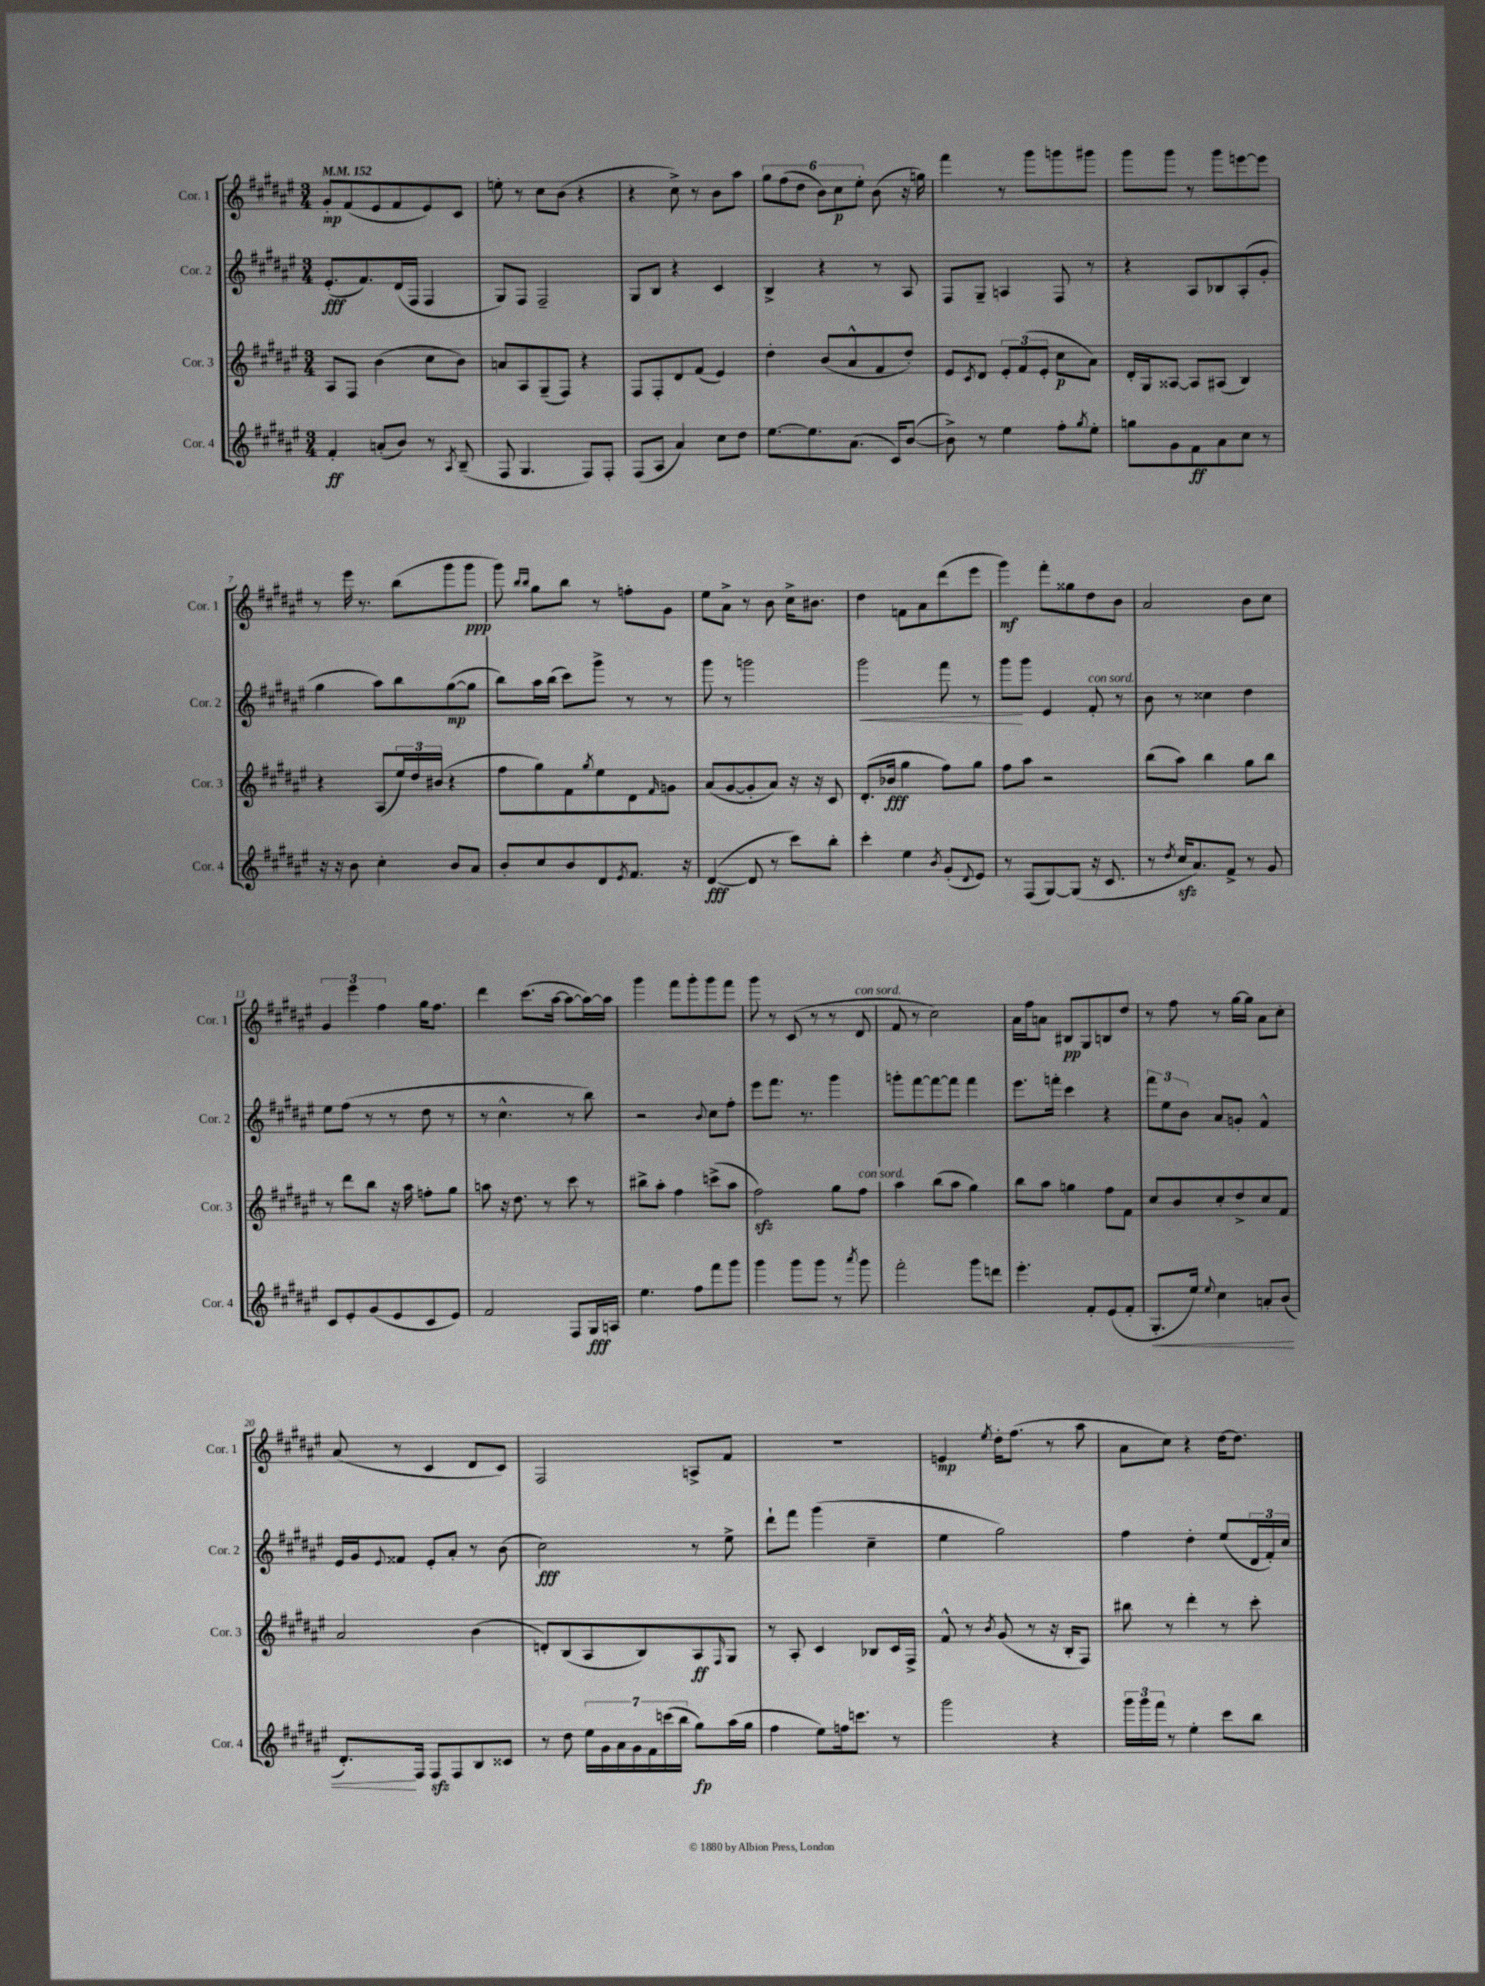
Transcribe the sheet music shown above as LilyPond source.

<<
\new StaffGroup <<
\new Staff = "s0" \with { instrumentName = "Cor. 1" shortInstrumentName = "Cor. 1" } {
    \clef treble \key fis \major \numericTimeSignature \time 3/4 \tempo 4 = 152
    gis'8-.\mp fis'8( eis'8 fis'8 eis'8) cis'8 |
    e''8-. r8 cis''8 b'8( r4 |
    r4 cis''8->) r8 b'8 ais''8 |
    \tuplet 6/4 { gis''8 fis''8( dis''8 b'8) cis''8\p eis''8-. } b'8( r16 g''16) |
    fis'''4 r8 gis'''8 g'''8 gis'''8 |
    gis'''8 gis'''8 r8 gis'''8 e'''8~ e'''8 |
    r8 eis'''16 r8. b''8( gis'''8 gis'''8\ppp |
    gis'''8) \grace { b''16 b''16 } gis''8 b''8 r8 f''8-. gis'8 |
    eis''8 ais'8-> r8 b'8 cis''16-> bis'8. |
    dis''4 f'8 ais'8 dis'''8( eis'''8 |
    gis'''4\mf) fis'''8-. gisis''8 dis''8 b'8 |
    ais'2 b'8 cis''8 |
    \tuplet 3/2 { gis'4 eis'''4 fis''4 } gis''16 fis''8. |
    dis'''4 cis'''8.( ais''16~ ais''8~ ais''16~) ais''16 |
    gis'''4 fis'''8 gis'''8-. gis'''8 fis'''8 |
    gis'''8 r8 cis'8( r8 r8 dis'8^\markup { \italic "con sord." } |
    fis'8 r8 cis''2) |
    ais'16 fis''16 a'8 bis8\pp gis8 b8 dis''8 |
    r8 fis''8 r8 gis''16~ gis''16 ais'8 cis''8-. |
    ais'8( r8 cis'4 dis'8 cis'8) |
    fis2 a8-> fis'8 |
    R2. |
    e'4\mp \acciaccatura { eis''8 } dis''16-. fis''8.( r8 ais''8 |
    ais'8 cis''8) r4 dis''16~ dis''8. \bar "|." |
}
\new Staff = "s1" \with { instrumentName = "Cor. 2" shortInstrumentName = "Cor. 2" } {
    \clef treble \key fis \major \numericTimeSignature \time 3/4
    eis'8.-.\fff( fis'8.) dis'16( fis16 fis4 |
    gis8) fis8 fis2-- |
    gis8 b8 r4 cis'4 |
    b4-> r4 r8 ais8 |
    fis8 gis8-- a4 fis8 r8 |
    r4 ais8 bes8 ais8-.( gis'8-. |
    gis''4 ais''8) b''8 gis''8~\mp( gis''8 |
    b''8) ais''16 b''16( cis'''8) gis'''8-> r8 r8 |
    gis'''8 r8 g'''2 |
    gis'''2\< fis'''8 r8 |
    gis'''8\! gis'''8 eis'4 fis'8-.^\markup { \italic "con sord." } r8 |
    b'8 r8 cisis''4 dis''4 |
    eis''8 fis''8( r8 r8 dis''8 r8 |
    r8 cis''4.-^ r8 b''8) |
    r2 \appoggiatura { b'8 } cis''8 fis''8-. |
    eis'''8 fis'''8. r8. gis'''4 |
    g'''8-. fis'''8~ fis'''8~ fis'''8 fis'''4 |
    eis'''8. f'''16-. cis'''4 r4 |
    \tuplet 3/2 { fis'''8 eis''8 b'8 } ais'8 g'8-. fis'4-^ |
    eis'16 gis'16 \appoggiatura { eis'8 } fisis'8 eis'8-. ais'8-. r8 b'8( |
    cis''2\fff) r8 eis''8-> |
    dis'''8-! fis'''8 gis'''4( cis''4-- |
    eis''4 gis''2) |
    fis''4 dis''4-. eis''8( \tuplet 3/2 { dis'16 fis'16-.) cis''16 } \bar "|." |
}
\new Staff = "s2" \with { instrumentName = "Cor. 3" shortInstrumentName = "Cor. 3" } {
    \clef treble \key fis \major \numericTimeSignature \time 3/4
    ais8 fis8 b'4( cis''8 b'8) |
    a'8 ais8 gis8--( fis8) r4 |
    fis8 fis8-. dis'8 fis'8( eis'4) |
    dis''4-. b'8( ais'8-^ fis'8 dis''8-.) |
    eis'8 \acciaccatura { cis'8 } dis'8 \tuplet 3/2 { eis'8-. fis'8( eis'8-. } cis''8\p ais'8) |
    dis'16-. gis16 aisis8~ aisis8 ais8( b4) |
    r4 ais8( \tuplet 3/2 { eis''16) dis''16 bis'16( } r4 |
    fis''8 gis''8) fis'8 \acciaccatura { gis''8 } eis''8 dis'8 \grace { fis'16 } g'8 |
    ais'8( gis'8~ gis'8-. ais'8) r16 r16 cis'8 |
    dis'8.-.( bes'16\fff gis''4 fis''8) gis''8 |
    fis''8 ais''8 r2 |
    b''8( ais''8) b''4 gis''8 b''8 |
    r8 dis'''8 b''8 r16 ais''16 f''8-. gis''8 |
    a''8 r16 dis''8. r8 cis'''8 r8 |
    bis''8-> ais''8-. fis''4 c'''8->( ais''8 |
    fis''2\sfz) gis''8 fis''8^\markup { \italic "con sord." } |
    ais''4 b''8( ais''8 gis''4) |
    b''8 ais''8 g''4 fis''8 fis'8 |
    cis''8 b'8 cis''8-. dis''8-> cis''8 fis'8 |
    ais'2 b'4( |
    d'8-.) b8( ais8 b8) ais8\ff \grace { fis16 } gis8 |
    r8 ais8-. cis'4 bes8 cis'16 fis16-> |
    fis'8-^ r8 \acciaccatura { b'8 } gis'8( r8 r16 b16-. fis8) |
    bis''8 r8 dis'''4-. r8 cis'''8-. \bar "|." |
}
\new Staff = "s3" \with { instrumentName = "Cor. 4" shortInstrumentName = "Cor. 4" } {
    \clef treble \key fis \major \numericTimeSignature \time 3/4
    fis'4-.\ff a'8-.( b'8) r8 \acciaccatura { ais8 } b8--( |
    fis8 gis4. fis8) fis8-. |
    fis8( ais8 ais'4) cis''8 dis''8 |
    eis''8.~ eis''8. ais'8.( cis'16) b'8~( |
    b'8->) r8 eis''4 fis''8-. \acciaccatura { gis''8 } eis''8-. |
    g''8 gis'8 fis'8\ff ais'8 cis''8 r8 |
    r16 r16 b'8 cis''4-. b'8 ais'8 |
    b'8-. cis''8 b'8 dis'8 \acciaccatura { eis'8 } fis'8. r16 |
    dis'4~\fff( dis'8 r8 cis'''8) b''8-. |
    cis'''4-. eis''4 \acciaccatura { b'8 } gis'8-.( \appoggiatura { dis'8 } eis'8) |
    r8 fis8( gis8~) gis8( r16 cis'8. |
    r8 \acciaccatura { dis''8 } cis''16\sfz ais'8.) fis'8-> r8 gis'8 |
    cis'8 eis'8-. gis'8( eis'8 cis'8 eis'8) |
    fis'2 fis8 gis16\fff a16 |
    eis''4. fis''8 fis'''8 gis'''8 |
    gis'''4 gis'''8 gis'''8 r8 \acciaccatura { ais'''8 } gis'''8 |
    fis'''2-. gis'''8 d'''8 |
    eis'''4.-. fis'8-. eis'8( fis'8-. |
    gis8.-.\< eis''16) \appoggiatura { eis''8 } cis''4 a'8-. b'8( |
    dis'8.-.\!) fis16 fis8\sfz fis8 b8 cisis'8 |
    r8 dis''8 \tuplet 7/4 { eis''16 gis'16 ais'16 gis'16 fis'16 c'''16( b''16 } gis''8\fp) ais''16( gis''16 |
    fis''4 eis''8) f''16 c'''8. r8 |
    gis'''2 r4 |
    \tuplet 3/2 { gis'''16 gis'''16 fis'''16 } r8 eis''4-. cis'''8 b''8 \bar "|." |
}
>>
>>
